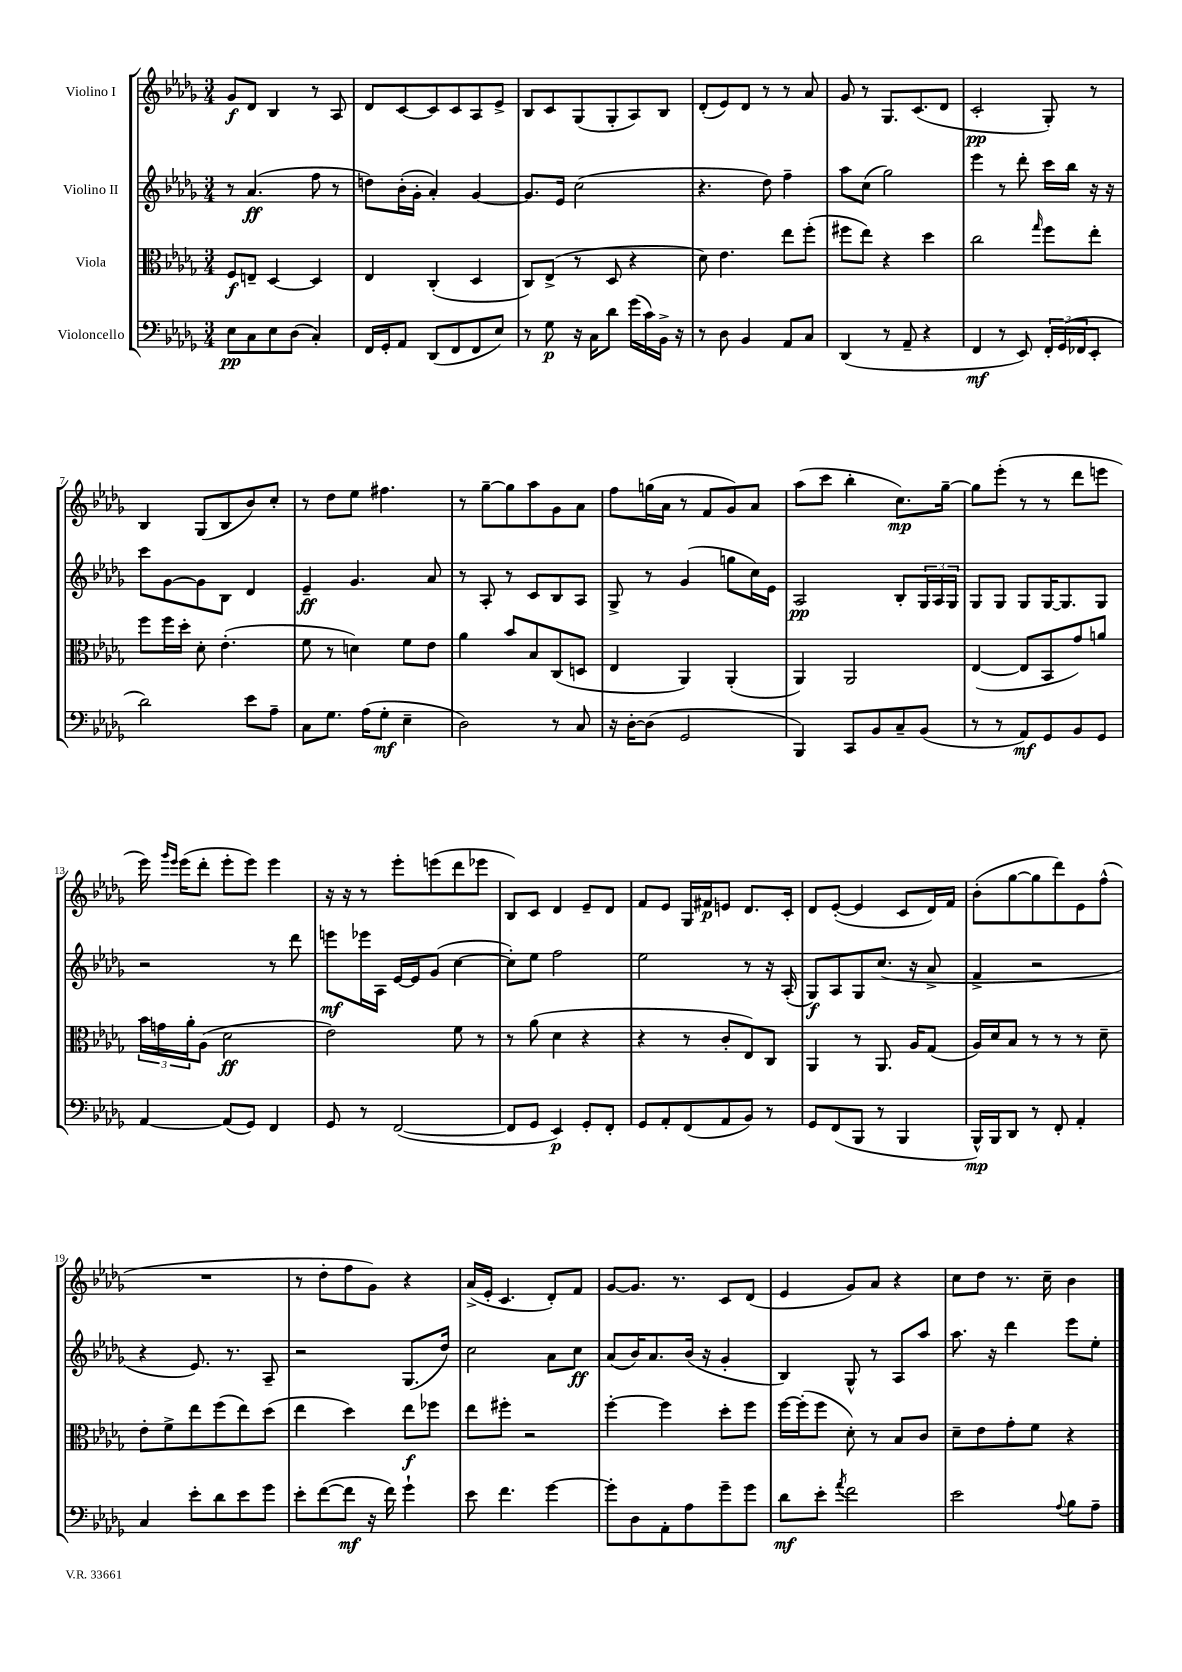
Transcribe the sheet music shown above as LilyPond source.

<<
\new StaffGroup <<
\new Staff = "s0" \with { instrumentName = "Violino I" } {
    \clef treble \key des \major \numericTimeSignature \time 3/4
    ges'8\f des'8 bes4 r8 aes8 |
    des'8 c'8~ c'8 c'8 aes8 ees'8-> |
    bes8 c'8 ges8( ges8-. aes8) bes8 |
    des'8-.( ees'8) des'8 r8 r8 aes'8 |
    ges'8 r8 ges8. c'8.( des'8 |
    c'2-.\pp ges8-.) r8 |
    bes4 ges8( bes8 bes'8) c''8-. |
    r8 des''8 ees''8 fis''4. |
    r8 ges''8~-- ges''8 aes''8 ges'8 aes'8 |
    f''8 g''16( aes'16 r8 f'8 ges'8) aes'8 |
    aes''8( c'''8 bes''4-. c''8.\mp) ges''16~-- |
    ges''8 ees'''8-.( r8 r8 des'''8 e'''8 |
    ees'''16) \grace { ges'''16 ees'''16 } ees'''16( des'''8-. ees'''8-. ees'''8) ees'''4 |
    r16 r16 r8 ees'''8-. e'''8( des'''8 ees'''8 |
    bes8) c'8 des'4 ees'8-- des'8 |
    f'8 ees'8 ges16 fis'16\p e'8 des'8. c'16-. |
    des'8 ees'8~-.( ees'4 c'8 des'16) f'16 |
    bes'8-.( ges''8~ ges''8 des'''8) ees'8 f''8-^( |
    R2. |
    r8 des''8-. f''8 ges'8) r4 |
    aes'16->( ees'16-. c'4. des'8-.) f'8 |
    ges'8~ ges'8. r8. c'8 des'8( |
    ees'4 ges'8) aes'8 r4 |
    c''8 des''8 r8. c''16-- bes'4 \bar "|." |
}
\new Staff = "s1" \with { instrumentName = "Violino II" } {
    \clef treble \key des \major \numericTimeSignature \time 3/4
    r8 aes'4.\ff( f''8 r8 |
    d''8) bes'16-.( ges'16-. aes'4-.) ges'4~ |
    ges'8. ees'16 c''2( |
    r4. des''8) f''4-- |
    aes''8 c''8( ges''2) |
    ees'''4 r8 des'''8-. c'''16 bes''16 r16 r16 |
    c'''8 ges'8~ ges'8 bes8 des'4 |
    ees'4--\ff ges'4. aes'8 |
    r8 aes8-. r8 c'8 bes8 aes8 |
    ges8-> r8 ges'4( g''8 c''16) ees'16 |
    aes2\pp bes8-. \tuplet 3/2 { ges16 aes16 ges16 } |
    ges8 ges8 ges8 ges16~ ges8. ges8 |
    r2 r8 des'''8 |
    e'''8\mf ees'''16 aes16 ees'16~ ees'16 ges'8( c''4~ |
    c''8-.) ees''8 f''2 |
    ees''2 r8 r16 aes16-.( |
    ges8\f) aes8 ges8 c''8.( r16 aes'8-> |
    f'4-> r2 |
    r4 ees'8.) r8. aes8-- |
    r2 ges8.( des''16) |
    c''2 aes'8 c''8\ff |
    aes'8( bes'16) aes'8. bes'16( r16 ges'4-. |
    bes4) ges8-^ r8 aes8 aes''8 |
    aes''8. r16 des'''4 ees'''8 ees''8-. \bar "|." |
}
\new Staff = "s2" \with { instrumentName = "Viola" } {
    \clef alto \key des \major \numericTimeSignature \time 3/4
    f8\f e8-- des4~ des4 |
    ees4 c4-.( des4 |
    c8) ees8->( r8 des8 r4 |
    des'8) ees'4. ees''8 f''8-.( |
    fis''8 ees''8) r4 des''4 |
    c''2 \grace { ges''16 } f''8 ees''8-. |
    f''8 f''16 des''16-. des'8-. ees'4.-.( |
    f'8 r8 d'4) f'8 ees'8 |
    aes'4 bes'8 bes8 c8( d8 |
    ees4 aes,4) aes,4-.( |
    aes,4) aes,2 |
    ees4~( ees8 bes,8 ges'8) a'8 |
    \tuplet 3/2 { bes'16 g'16 aes'16-. } aes8( des'2\ff |
    ees'2) f'8 r8 |
    r8 aes'8( des'4 r4 |
    r4 r8 c'8-. ees8) c8 |
    aes,4 r8 aes,8. aes16 ges8( |
    aes16) des'16 bes8 r8 r8 r8 des'8-- |
    ees'8-. f'8-> ees''8 f''8( ees''8) des''8( |
    ees''4 des''4) ees''8\f fes''8 |
    ees''8 fis''8-. r2 |
    f''4~-. f''4 des''8-. f''8 |
    f''16~ f''16-.( f''8 des'8-.) r8 bes8 c'8 |
    des'8-- ees'8 ges'8-. f'8 r4 \bar "|." |
}
\new Staff = "s3" \with { instrumentName = "Violoncello" } {
    \clef bass \key des \major \numericTimeSignature \time 3/4
    ees8\pp c8 ees8 des8( c4-.) |
    f,16 ges,16-. aes,8 des,8( f,8 f,8 ees8) |
    r8 ges8\p r16 c16 des'8 ges'16( c'16) bes,16-> r16 |
    r8 des8 bes,4 aes,8 c8 |
    des,4( r8 aes,8-- r4 |
    f,4\mf r8 ees,8) \tuplet 3/2 { f,16-. ges,16( fes,16 } ees,8-. |
    des'2) ees'8 aes8-- |
    c8 ges8. aes16( ges8-.\mf ees4-- |
    des2) r8 c8 |
    r16 des16~-. des8( ges,2 |
    bes,,4) c,8 bes,8 c8-- bes,8( |
    r8 r8 aes,8\mf) ges,8 bes,8 ges,8 |
    aes,4~ aes,8( ges,8) f,4 |
    ges,8 r8 f,2~( |
    f,8 ges,8 ees,4\p) ges,8-. f,8-. |
    ges,8 aes,8-. f,8( aes,8 bes,8) r8 |
    ges,8 f,8( bes,,8 r8 bes,,4 |
    bes,,16-^\mp) bes,,16 des,8 r8 f,8-. aes,4-. |
    c4 ees'8-. des'8 ees'8 ges'8 |
    ees'8-. f'8~( f'8\mf r16 f'16) ges'4-! |
    ees'8 f'4. ges'4~ |
    ges'8-. des8 aes,8-. aes8 ges'8-- ges'8 |
    des'8\mf ees'8-. \acciaccatura { aes'8 } f'2 |
    ees'2 \appoggiatura { aes8 } bes8 aes8-- \bar "|." |
}
>>
>>
